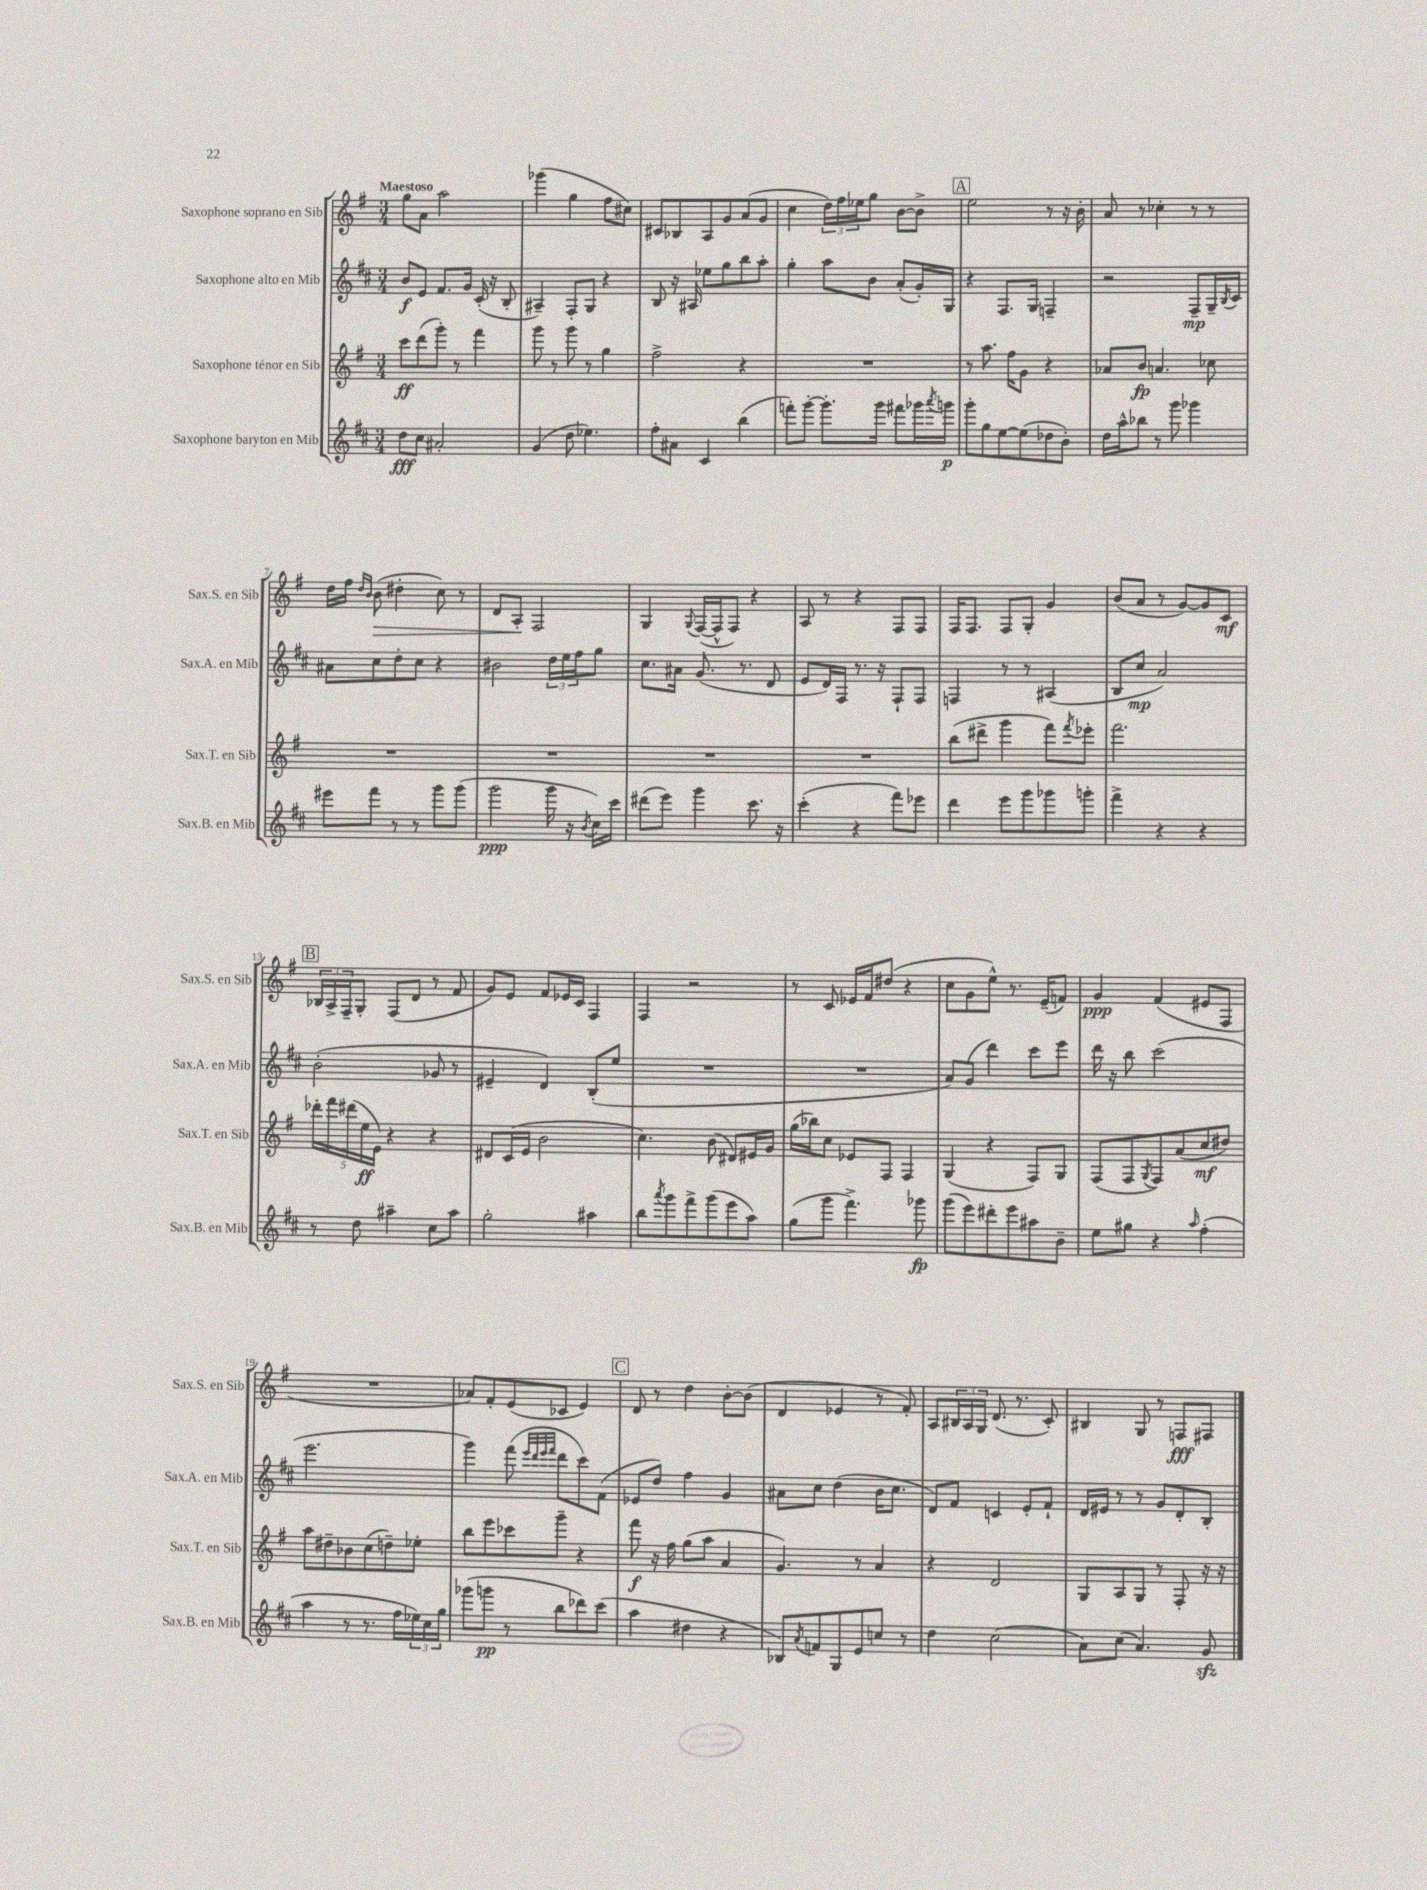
<<
\new StaffGroup <<
\new Staff = "s0" \with { instrumentName = "Saxophone soprano en Sib" shortInstrumentName = "Sax.S. en Sib" } {
    \clef treble \key g \major \numericTimeSignature \time 3/4 \tempo "Maestoso"
    g''8 a'8 a''2 |
    ges'''4( g''4 fis''8 cis''8) |
    cis'8 bes8 a8 g'8 a'8( g'8 |
    c''4 \tuplet 3/2 { d''16) fis''16 ees''16 } g''8 b'8~ b'8-> |
    \mark \markup { \box "A" } e''2 r8 r16 b'16-. |
    a'8 r8 ces''4-. r8 r8 |
    d''16 fis''16 \grace { d''16 b'16 } b'8\>( dis''4-. c''8) r8 |
    d'8 a8-.\! fis2 |
    g4 \appoggiatura { g8 } fis16~( fis16-^ fis8) r4 |
    a8 r8 r4 fis8 fis8 |
    fis16 fis8. fis8 g8-. g'4 |
    b'8( a'8 r8 g'8~) g'8 c'8\mf |
    \mark \markup { \box "B" } \tuplet 3/2 { bes16 a16-> fis16-- } g8-. fis8( d'8 r8 fis'8 |
    g'8) e'8 fis'8 ees'16 c'16 fis4 |
    fis4 r2 |
    r8 c'8 ees'16 fis'16 dis''8( r4 |
    c''8 g'8 e''8-^) r8. e'16--( f'8) |
    g'4\ppp fis'4( eis'8 fis8 |
    R2. |
    aes'8) fis'8-. e'8( ces'8 e'4) |
    \mark \markup { \box "C" } d'8 r8 d''4 b'8~-. b'8( |
    d'4 ees'4 r8 fis'8-.) |
    a8 \tuplet 3/2 { bis16 a16 g16 } d'8.( r8. c'8-.) |
    bis4 g8 r8 f8\fff fis8 \bar "|." |
}
\new Staff = "s1" \with { instrumentName = "Saxophone alto en Mib" shortInstrumentName = "Sax.A. en Mib" } {
    \clef treble \key d \major \numericTimeSignature \time 3/4
    b'8\f e'8 fis'8. g'16 cis'16-.( r16 b8-. |
    ais4--) fis8-. g8 r4 |
    b8 r16 ais16 ees''8 g''8 b''8 a''8-. |
    g''4-. a''8 b'8 a'8-.( g'16-.) g16 |
    \mark \markup { \box "A" } r4 fis8. g16 f4-- |
    r2 fis8--\mp g16-- \acciaccatura { b8 } cis'16 |
    ais'8 cis''8 d''8-. cis''8 r4 |
    bis'2 \tuplet 3/2 { d''16 e''16 fis''16 } g''8 |
    cis''8. ais'16 g'8.( r8. d'8 |
    e'8 d'16) fis16 r8. r16 fis8-! fis8 |
    f4 r8 r8 ais4( |
    b8 cis''8\mp a'2) |
    \mark \markup { \box "B" } b'2-.( ges'8 r8 |
    eis'4-- d'4) b8-.( e''8 |
    R2. |
    R2. |
    a'8) g'8( d'''4) cis'''8 e'''8 |
    d'''16 r16 b''8 cis'''2( |
    e'''2. |
    g'''4) fis'''8( \grace { e'''32 d'''32 e'''32 fis'''32 } d'''8 cis'''8) fis'8( |
    \mark \markup { \box "C" } ees'8 d''8) fis''4 g'4 |
    ais'8 cis''8 d''4( b'16 cis''8. |
    d'8) fis'8 c'4 e'8-. fis'8-! |
    d'16 eis'16 r8 r8 g'8 d'8-. b8-. \bar "|." |
}
\new Staff = "s2" \with { instrumentName = "Saxophone ténor en Sib" shortInstrumentName = "Sax.T. en Sib" } {
    \clef treble \key g \major \numericTimeSignature \time 3/4
    c'''8\ff d'''8( g'''8-.) r8 fis'''4 |
    g'''8 r8 g'''8 r8 g''4 |
    fis''2-> r4 |
    R2. |
    \mark \markup { \box "A" } r8 a''8. fis''16 g'8 r4 |
    aes'8 b'8\fp a'4. ces''8 |
    R2. |
    R2. |
    R2. |
    R2. |
    b''8( dis'''8-> g'''4 fis'''8) \acciaccatura { fis'''8 } ees'''8-. |
    fis'''2. |
    \mark \markup { \box "B" } \tuplet 5/4 { des'''16-. fis'''16 dis'''16( e''16\ff e'16) } r4 r4 |
    dis'8 c'16( e'16 b'2 |
    c''4.) b'8( dis'8) eis'16 g'16 |
    g''16( bes''16) c''8 ees'8 fis8 fis4 |
    g4( r4 fis8) g8 |
    fis8( fis8 \acciaccatura { g8 } fis8) a'8( c''8\mf dis''8) |
    a''8 dis''8-- bes'8 c''8( d''8--) ees''8-. |
    b''8 e'''8 ces'''8 g'''8-- r4 |
    \mark \markup { \box "C" } fis'''8\f r16 fis''16 g''8( a''8 a'4 |
    g'4.) r8 a'4 |
    r4 d'2 |
    g8 a8 g8 r8 fis8-. r16 r16 \bar "|." |
}
\new Staff = "s3" \with { instrumentName = "Saxophone baryton en Mib" shortInstrumentName = "Sax.B. en Mib" } {
    \clef treble \key d \major \numericTimeSignature \time 3/4
    d''8\fff cis''8 ais'2-. |
    g'4( d''8 ees''4.) |
    fis''8-. ais'8 cis'4 b''4( |
    f'''8-.) g'''8~-. g'''8.-. g'''16 fis'''8 ges'''16 \acciaccatura { a'''8 } g'''16\p |
    \mark \markup { \box "A" } g'''8-. g''8 e''8~ e''8( des''8 b'8-.) |
    d''16 a''16-^ bes''8 r8 g'''8 ges'''4 |
    eis'''8 fis'''8 r8 r8 g'''8 g'''8( |
    g'''2\ppp g'''16 r16 \acciaccatura { b'8 } cis''16) cis'''16 |
    dis'''8( e'''8) g'''4 cis'''8. r16 |
    cis'''4-.( r4 fis'''8) ees'''8 |
    d'''4 e'''8 g'''8 ges'''8 g'''8-. |
    fis'''4-> r4 r4 |
    \mark \markup { \box "B" } r8 d''8 ais''4-- cis''8 ais''8 |
    g''2-. ais''4 |
    b''8 \acciaccatura { a'''8 } g'''8 fis'''8-> g'''8( e'''8 a''8) |
    g''8( g'''8 fis'''4.->) ges'''8\fp |
    g'''8( e'''8) dis'''8-. e'''8 ais''8 b'8-- |
    e''8 gis''8 r4 \grace { a''16 } fis''4-.( |
    a''4 r8 r8. fis''16 \tuplet 3/2 { ees''16) cis''16 g''16 } |
    ges'''8( g'''8\pp r8 b''8 des'''8) cis'''8( |
    \mark \markup { \box "C" } a''4 dis''4 r4 |
    bes8) \acciaccatura { a'8 } f'8 g8 e'8 c''8 r8 |
    d''4 cis''2( |
    a'8) cis''8( a'4.) g'8\sfz \bar "|." |
}
>>
>>
